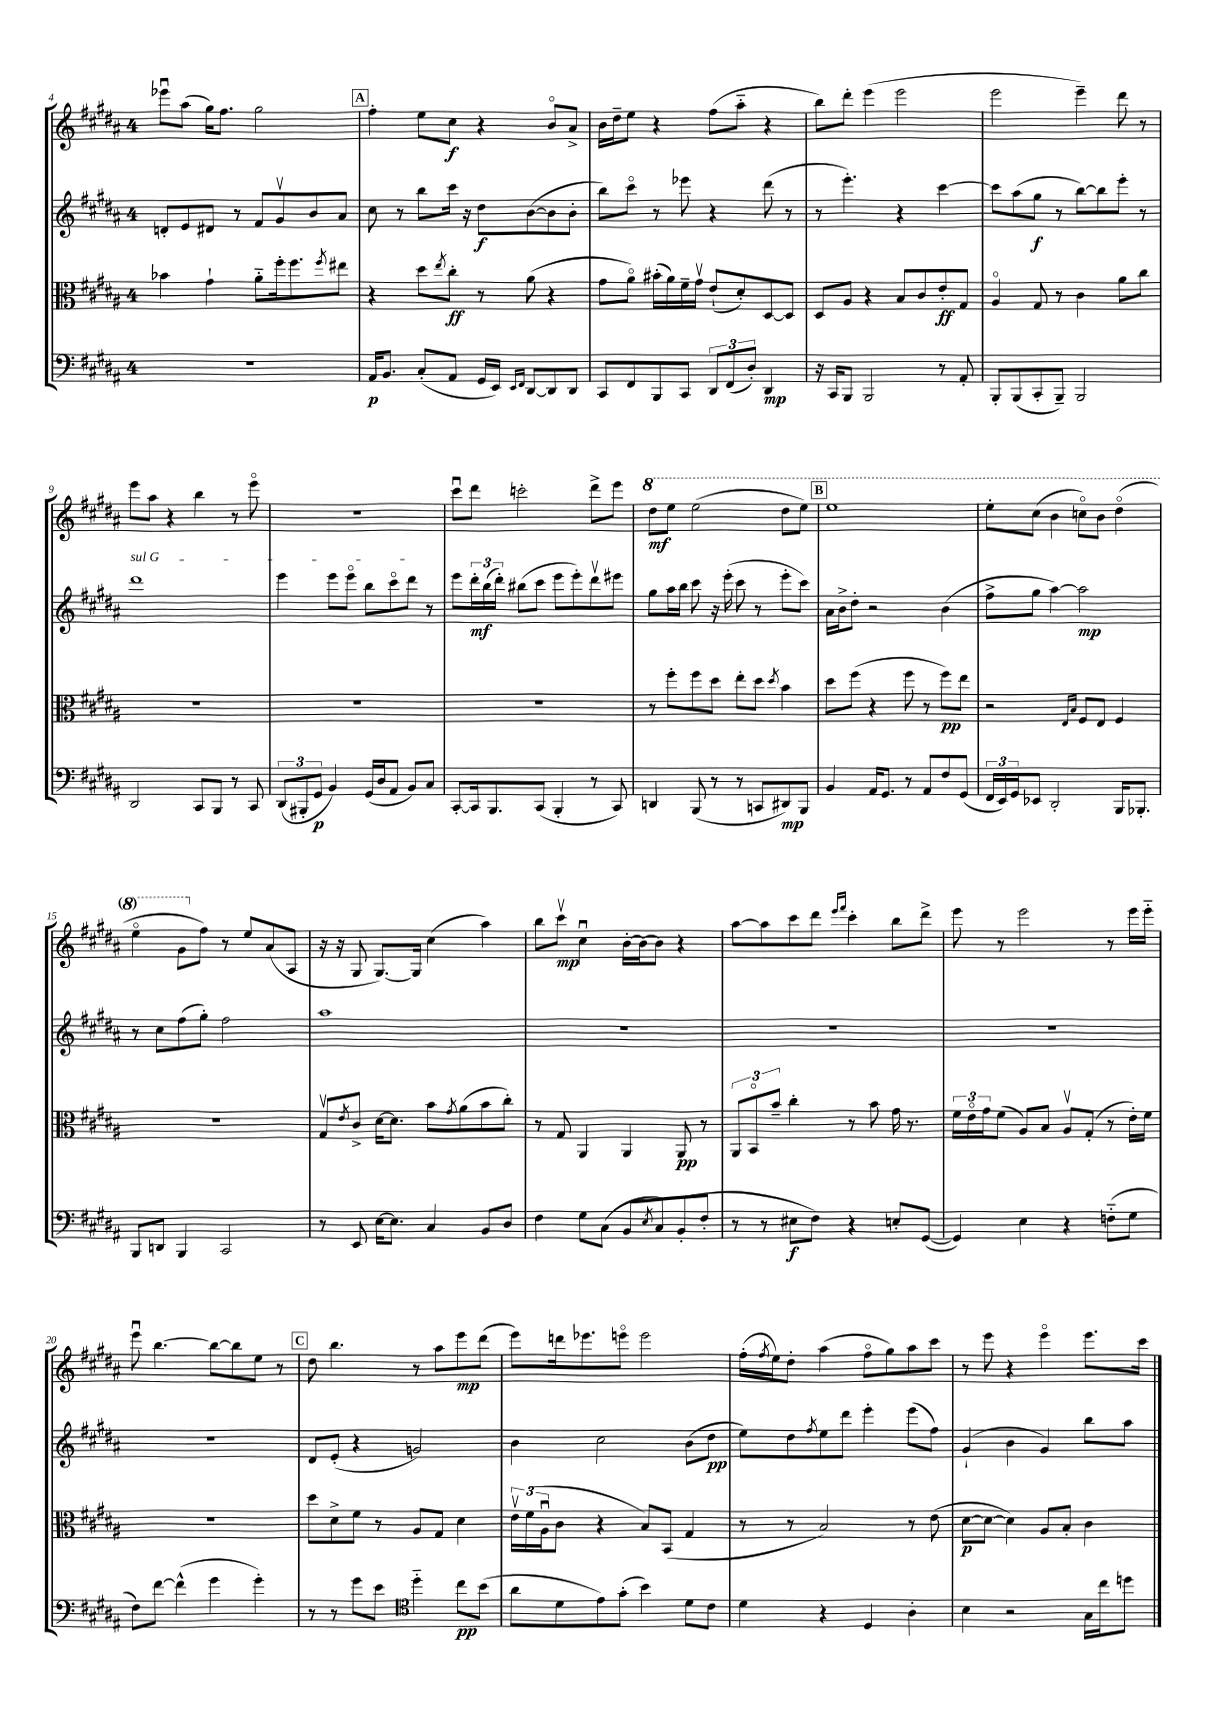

**kern	**dynam	**kern	**dynam	**kern	**dynam	**kern	**dynam
*part4	*part4	*part3	*part3	*part2	*part2	*part1	*part1
*staff4	*staff4	*staff3	*staff3	*staff2	*staff2	*staff1	*staff1
*clefF4	*	*clefC3	*	*clefG2	*	*clefG2	*
*k[f#c#g#d#a#]	*	*k[f#c#g#d#a#]	*	*k[f#c#g#d#a#]	*	*k[f#c#g#d#a#]	*
*M4/4	*	*M4/4	*	*M4/4	*	*M4/4	*
=4	=4	=4	=4	=4	=4	=4	=4
1r	.	4b-X\	.	8dn'/L	.	8eee-Xu\L	.
.	.	.	.	8e/	.	(8aa#\J	.
.	.	4g#`\	.	8d#X/J	.	16gg#\KL)	.
.	.	.	.	.	.	8.ff#\J	.
.	.	.	.	8r	.	.	.
.	.	8a#\L	.	8f#/L	.	2gg#\	.
.	.	16ff#'\k	.	8g#v/	.	.	.
.	.	8.ff#\	.	.	.	.	.
.	.	.	.	8b/	.	.	.
.	.	8qff#/	.	.	.	.	.
.	.	8ee#X\J	.	8a#/J	.	.	.
!!LO:REH:place=s1:t=A
=5	=5	=5	=5	=5	=5	=5	=5
16AA#/KL	p	4r	.	8cc#\	.	4ff#'\	.
8.BB/J	.	.	.	.	.	.	.
.	.	.	.	8r	.	.	.
(8C#'/L	.	8dd#\L	.	8bb\L	.	8ee\L	.
.	.	8qee/	.	.	.	.	.
8AA#/J	.	8cc#'\J	ff	16ccc#\Jk	.	8cc#\J	f
.	.	.	.	16r	.	.	.
16GG#/LL	.	8r	.	8dd#\L	f	4r	.
16EE/JJ)	.	.	.	.	.	.	.
16qqEE/LL	.	.	.	.	.	.	.
16qqFF#/JJ	.	.	.	.	.	.	.
[8DD#/L	.	(8a#\	.	([8b\	.	.	.
8DD#/]	.	4r	.	8b\]	.	8b/L	.
8DD#/J	.	.	.	8b'\J	.	8a#^/J	.
=6	=6	=6	=6	=6	=6	=6	=6
8CC#/L	.	8g#\L	.	8bb\L)	.	16b\LL	.
.	.	.	.	.	.	16dd#~\J	.
8FF#/	.	8a#\J)	.	8ccc#\J	.	8ee\J	.
8BBB/	.	(16b#X'\LL	.	8r	.	4r	.
.	.	16a#\)	.	.	.	.	.
8CC#/J	.	16f#~\	.	8eee-X\	.	.	.
.	.	16g#v\JJ	.	.	.	.	.
12DD#/L	.	(8e`/L	.	4r	.	(8ff#\L	.
(12FF#/	.	.	.	.	.	.	.
.	.	8d#'/)	.	.	.	8aa#\J	.
12D#'/J)	.	.	.	.	.	.	.
4DD#/	mp	[8D#/	.	(8ddd#\	.	4r	.
.	.	8D#/J]	.	8r	.	.	.
=7	=7	=7	=7	=7	=7	=7	=7
16r	.	8D#/L	.	8r	.	8bb\L)	.
16CC#/KL	.	.	.	.	.	.	.
8BBB/J	.	8A#/J	.	4.eee'\)	.	8ddd#'\J	.
2BBB/	.	4r	.	.	.	(4eee\	.
.	.	8B/L	.	4r	.	2eee\	.
.	.	8c#/	.	.	.	.	.
8r	.	8e'/	ff	[4ccc#\	.	.	.
8AA#'/	.	8G#/J	.	.	.	.	.
=8	=8	=8	=8	=8	=8	=8	=8
8BBB'/L	.	4A#/	.	8ccc#\L]	.	2eee\	.
(8BBB/	.	.	.	(8aa#\	.	.	.
8CC#'/	.	8G#/	.	8gg#\J	f	.	.
8BBB~/J)	.	8r	.	8r	.	.	.
2BBB/	.	4c#\	.	[8bb\L)	.	4eee~\)	.
.	.	.	.	8bb\]	.	.	.
.	.	8a#\L	.	8eee'\J	.	8ddd#\	.
.	.	8cc#\J	.	8r	.	8r	.
!!LO:LB:g=z
=9	=9	=9	=9	=9	=9	=9	=9
!	!	!	!	!LO:TX:a:i:t=sul G	!	!	!
2DD#/	.	1r	.	1ddd#	.	8eee\L	.
.	.	.	.	.	.	8aa#\J	.
.	.	.	.	.	.	4r	.
8CC#/L	.	.	.	.	.	4bb\	.
8BBB/J	.	.	.	.	.	.	.
8r	.	.	.	.	.	8r	.
8CC#/	.	.	.	.	.	8eee\	.
=10	=10	=10	=10	=10	=10	=10	=10
(12DD#/L	.	1r	.	4eee\	.	1r	.
12BBB#X'/	.	.	.	.	.	.	.
12GG#/J	p	.	.	.	.	.	.
4BB/)	.	.	.	8eee\L	.	.	.
.	.	.	.	8eee\J	.	.	.
(16GG#/LL	.	.	.	8bb\L	.	.	.
16D#/J	.	.	.	.	.	.	.
8AA#/J	.	.	.	8ccc#\	.	.	.
8BB/L)	.	.	.	8ddd#\J	.	.	.
8C#/J	.	.	.	8r	.	.	.
=11	=11	=11	=11	=11	=11	=11	=11
[8CC#'/L	.	1r	.	8eee\L	.	8ccc#u\L	.
16CC#/k]	.	.	.	24ddd#'\L	mf	8ddd#\J	.
.	.	.	.	(24bb\	.	.	.
8.BBB/	.	.	.	.	.	.	.
.	.	.	.	24ddd#'\JJ)	.	.	.
.	.	.	.	(8bb#X\L	.	2cccn'\	.
(8CC#/J	.	.	.	8ccc#\J	.	.	.
4BBB'/	.	.	.	8eee\L	.	.	.
.	.	.	.	8eee'\)	.	.	.
8r	.	.	.	8ddd#v\	.	8ddd#^\L	.
8CC#/)	.	.	.	8eee#X\J	.	8eee\J	.
=12	=12	=12	=12	=12	=12	=12	=12
*	*	*	*	*	*	*8va	*
4DDn/	.	8r	.	8gg#\L	.	8ddd#\L	mf
.	.	8ff#'\L	.	16aa#\L	.	8eee\J	.
.	.	.	.	16bb\JJ	.	.	.
(8BBB/	.	8ff#\	.	8ccc#\	.	(2eee\	.
8r	.	8dd#\J	.	16r	.	.	.
.	.	.	.	(16eee'\	.	.	.
8r	.	8ee'\L	.	8ccc#\	.	.	.
8CCn/L	.	8dd#\J	.	8r	.	.	.
.	.	8qdd#/	.	.	.	.	.
8DD#X/)	mp	4b\	.	8eee'\L	.	8ddd#\L	.
8BBB/J	.	.	.	8ccc#\J)	.	8eee\J)	.
!!LO:REH:place=s1:t=B
=13	=13	=13	=13	=13	=13	=13	=13
4BB/	.	8dd#\L	.	16a#\LL	.	1eee	.
.	.	.	.	16b^\J	.	.	.
.	.	(8ff#\J	.	8dd#'\J	.	.	.
16AA#/KL	.	4r	.	2r	.	.	.
8.GG#/J	.	.	.	.	.	.	.
8r	.	8ff#\	.	.	.	.	.
8AA#/L	.	8r	.	.	.	.	.
8F#/	.	8ff#\L)	pp	(4b\	.	.	.
(8GG#/J	.	8ee\J	.	.	.	.	.
=14	=14	=14	=14	=14	=14	=14	=14
24FF#/LL	.	2r	.	8ff#^\L	.	8eee'\L	.
24EE/)	.	.	.	.	.	.	.
24GG#/J	.	.	.	.	.	.	.
8EE-X/J	.	.	.	8gg#\J	.	(8ccc#\J	.
2DD#'/	.	.	.	[4aa#\)	.	4bb\	.
.	.	16qqE/LL	.	.	.	.	.
.	.	16qqB/JJ	.	.	.	.	.
.	.	8F#/L	.	2aa#\]	mp	8cccn\L)	.
.	.	8E/J	.	.	.	8bb\J	.
16BBB/KL	.	4F#/	.	.	.	(4ddd#\	.
8.BBB-X'/J	.	.	.	.	.	.	.
!!LO:LB:g=z
=15	=15	=15	=15	=15	=15	=15	=15
8BBB/L	.	1r	.	8r	.	4eee\	.
8DDn/J	.	.	.	8cc#\L	.	.	.
4BBB/	.	.	.	(8ff#\	.	8gg#\L	.
*	*	*	*	*	*	*X8va	*
.	.	.	.	8gg#'\J)	.	8ff#\J)	.
2CC#/	.	.	.	2ff#\	.	8r	.
.	.	.	.	.	.	8ee/L	.
.	.	.	.	.	.	(8a#/	.
.	.	.	.	.	.	8A#/J	.
=16	=16	=16	=16	=16	=16	=16	=16
8r	.	8G#v/L	.	1aa#	.	16r	.
.	.	.	.	.	.	16r	.
.	.	8qe/	.	.	.	.	.
8EE/	.	8c#^/J	.	.	.	8G#/	.
[16E\KL	.	[16d#\KL	.	.	.	[8.G#/L)	.
8.E\J]	.	8.d#\J]	.	.	.	.	.
.	.	.	.	.	.	16G#/Jk]	.
4C#/	.	8b\L	.	.	.	(4cc#\	.
.	.	8qg#/	.	.	.	.	.
.	.	(8a#\	.	.	.	.	.
8BB/L	.	8b\	.	.	.	4aa#\)	.
8D#/J	.	8cc#'\J)	.	.	.	.	.
=17	=17	=17	=17	=17	=17	=17	=17
4F#\	.	8r	.	1r	.	8bb\L	.
.	.	8G#/	.	.	.	8ccc#v\J	mp
8G#\L	.	4AA#/	.	.	.	4cc#u\	.
(8C#\J	.	.	.	.	.	.	.
8BB/L	.	4AA#/	.	.	.	[16b'\LL	.
.	.	.	.	.	.	16b\J_	.
8qE/	.	.	.	.	.	.	.
8C#/)	.	.	.	.	.	8b\J]	.
(8BB'/	.	8AA#/	pp	.	.	4r	.
8F#'/J	.	8r	.	.	.	.	.
=18	=18	=18	=18	=18	=18	=18	=18
8r	.	12AA#/L	.	1r	.	[8aa#\L	.
.	.	12BB/	.	.	.	.	.
8r	.	.	.	.	.	8aa#\]	.
.	.	12b~/J	.	.	.	.	.
8E#X\L	f	4cc#'\	.	.	.	8ccc#\	.
8F#\J)	.	.	.	.	.	8ddd#\J	.
.	.	.	.	.	.	16qqeee/LL	.
.	.	.	.	.	.	16qqfff#/JJ	.
4r	.	8r	.	.	.	4ccc#'\	.
.	.	8b\	.	.	.	.	.
8En'/L	.	16g#\	.	.	.	8bb\L	.
.	.	8.r	.	.	.	.	.
([8GG#/J	.	.	.	.	.	8ddd#^\J	.
=19	=19	=19	=19	=19	=19	=19	=19
4GG#/])	.	24f#\LL	.	1r	.	8eee\	.
.	.	24e\	.	.	.	.	.
.	.	24g#\J	.	.	.	.	.
.	.	(8f#\J	.	.	.	8r	.
4E\	.	8A#/L)	.	.	.	2eee\	.
.	.	8B/J	.	.	.	.	.
4r	.	8A#v/L	.	.	.	.	.
.	.	(8G#'/J	.	.	.	.	.
(8Fn\L	.	8r	.	.	.	8r	.
8G#\J	.	16e'\LL)	.	.	.	16eee\LL	.
.	.	16f#\JJ	.	.	.	16eee\JJ	.
!!LO:LB:g=z
=20	=20	=20	=20	=20	=20	=20	=20
8F#\L)	.	1r	.	1r	.	8eeeu\	.
[8f#\J	.	.	.	.	.	[4.bb\	.
(4f#^^\]	.	.	.	.	.	.	.
4g#\	.	.	.	.	.	8bb\L_	.
.	.	.	.	.	.	8bb\]	.
4g#'\)	.	.	.	.	.	8ee\J	.
.	.	.	.	.	.	8r	.
!!LO:REH:place=s1:t=C
=21	=21	=21	=21	=21	=21	=21	=21
8r	.	8dd#\L	.	8d#/L	.	8dd#\	.
8r	.	8d#^\	.	(8e'/J	.	4.bb\	.
8g#\L	.	8f#\J	.	4r	.	.	.
8e\J	.	8r	.	.	.	.	.
*clefC4	*	*	*	*	*	*	*
4dd#\	.	8A#/L	.	2gn/)	.	8r	.
.	.	8G#/J	.	.	.	8aa#\L	.
8cc#\L	pp	4d#\	.	.	.	8eee\	mp
(8b\J	.	.	.	.	.	(8ddd#\J	.
=22	=22	=22	=22	=22	=22	=22	=22
8a#\L	.	24ev\LL	.	4b\	.	8eee\L)	.
.	.	(24f#\	.	.	.	.	.
.	.	24A#u\J	.	.	.	.	.
8d#\	.	8c#\J	.	.	.	16dddn\k	.
.	.	.	.	.	.	8.eee-X\	.
8e\)	.	4r	.	2cc#\	.	.	.
(8g#'\J	.	.	.	.	.	8eeen\J	.
4b\)	.	8B/L)	.	.	.	2eee\	.
.	.	(8BB/J	.	.	.	.	.
8d#\L	.	4G#/	.	(8b\L	.	.	.
8c#\J	.	.	.	8dd#\J	pp	.	.
=23	=23	=23	=23	=23	=23	=23	=23
4d#\	.	8r	.	8ee\L)	.	(16ff#'\LL	.
.	.	.	.	.	.	8qff#/	.
.	.	.	.	.	.	16ee\J)	.
.	.	8r	.	8dd#\	.	8dd#'\J	.
.	.	.	.	8qff#/	.	.	.
4r	.	2B/)	.	8ee\	.	(4aa#\	.
.	.	.	.	8ddd#\J	.	.	.
4D#/	.	.	.	4eee'\	.	8ff#\L	.
.	.	.	.	.	.	8gg#\)	.
4A#'\	.	8r	.	(8eee\L	.	8aa#\	.
.	.	(8e\	.	8ff#\J)	.	8ccc#\J	.
=24	=24	=24	=24	=24	=24	=24	=24
4B\	.	[8d#\L	p	(4g#`/	.	8r	.
.	.	8d#\J_	.	.	.	8eee\	.
2r	.	4d#\])	.	4b\	.	4r	.
.	.	8A#/L	.	4g#/)	.	4eee\	.
.	.	8B'/J	.	.	.	.	.
16G#\LL	.	4c#\	.	8bb\L	.	8.eee\L	.
16cc#\J	.	.	.	.	.	.	.
8ddn\J	.	.	.	8aa#\J	.	.	.
.	.	.	.	.	.	16ccc#\Jk	.
==	==	==	==	==	==	==	==
*-	*-	*-	*-	*-	*-	*-	*-
